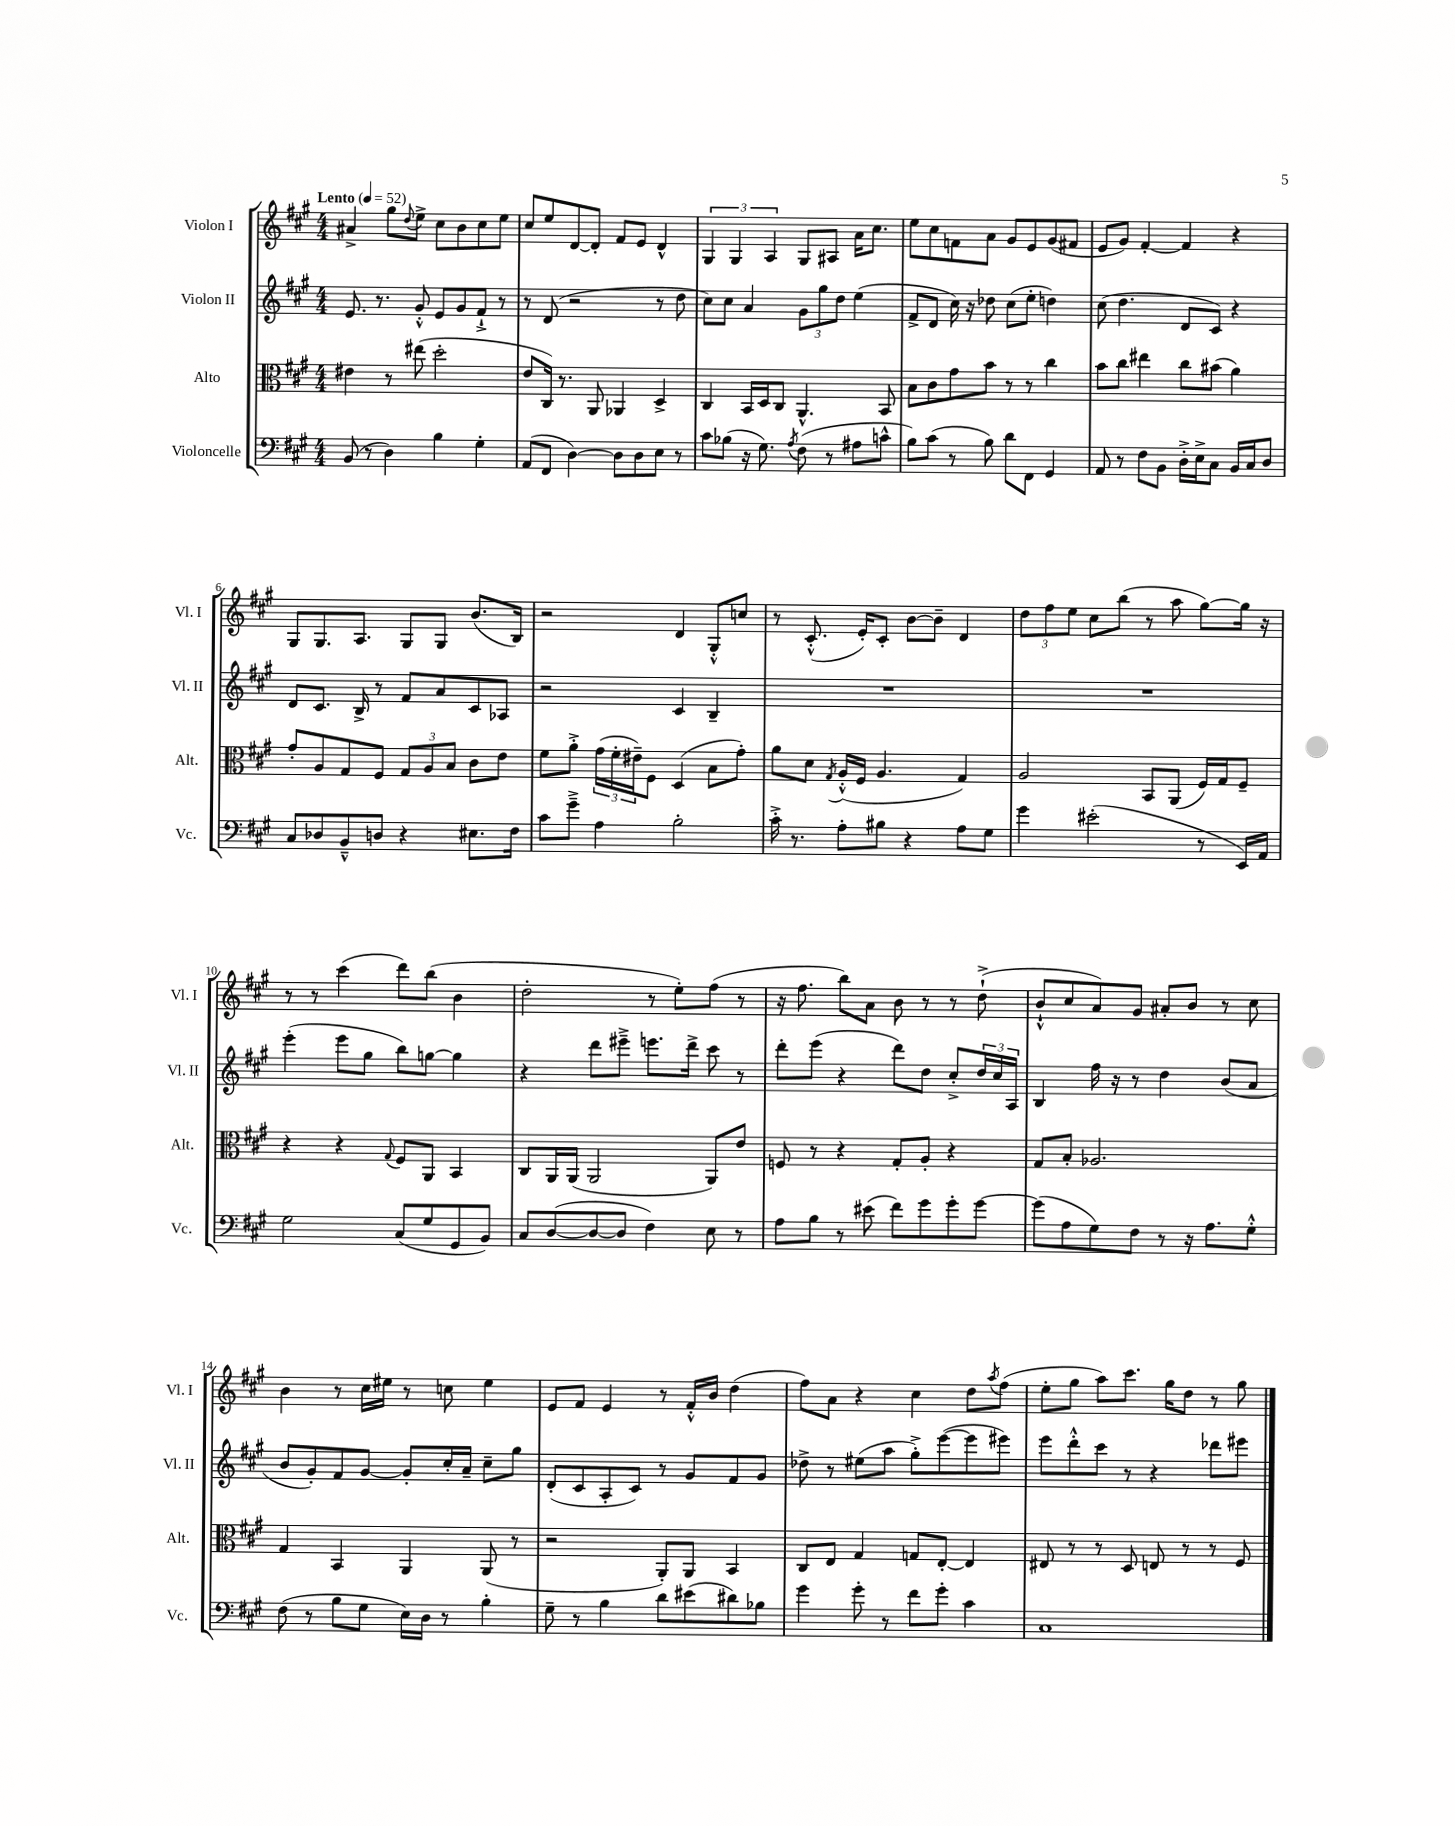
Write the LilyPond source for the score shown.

<<
\new StaffGroup <<
\new Staff = "s0" \with { instrumentName = "Violon I" shortInstrumentName = "Vl. I" } {
    \clef treble \key a \major \numericTimeSignature \time 4/4 \tempo "Lento" 4 = 52
    ais'4-> gis''8 \appoggiatura { d''8 } e''8-> cis''8 b'8 cis''8 e''8 |
    cis''8 e''8 d'8~ d'8-. fis'8 e'8 d'4-^ |
    \tuplet 3/2 { gis4 gis4 a4 } gis8 ais8 a'16 cis''8. |
    e''8 cis''8 f'8 a'8 gis'8 e'8 gis'8( fis'8 |
    e'8 gis'8) fis'4~-. fis'4 r4 |
    gis8 gis8. a8. gis8 gis8 b'8.( b16) |
    r2 d'4 gis8-.-^ c''8 |
    r8 cis'8.-.-^( e'16-.) cis'8-. b'8~ b'8-- d'4 |
    \tuplet 3/2 { d''8 fis''8 e''8 } cis''8 b''8( r8 a''8 gis''8~) gis''16 r16 |
    r8 r8 cis'''4( d'''8) b''8( b'4 |
    d''2-. r8 e''8-.) fis''8( r8 |
    r16 fis''8. b''8) a'8 b'8 r8 r8 d''8-!->( |
    b'8-!-^ cis''8 a'8) gis'8 ais'8-. b'8 r8 cis''8 |
    b'4 r8 cis''16 eis''16 r8 c''8 eis''4 |
    e'8 fis'8 e'4 r8 fis'16-.-^ b'16 d''4( |
    fis''8) a'8 r4 cis''4 d''8 \acciaccatura { a''8 } fis''8( |
    e''8-. gis''8 a''8) cis'''8. gis''16 d''8 r8 gis''8 \bar "|." |
}
\new Staff = "s1" \with { instrumentName = "Violon II" shortInstrumentName = "Vl. II" } {
    \clef treble \key a \major \numericTimeSignature \time 4/4
    e'8. r8. gis'8-.-^ e'8 gis'8 fis'8-!-> r8 |
    r8 d'8( r2 r8 d''8 |
    cis''8) cis''8 a'4 \tuplet 3/2 { gis'8 gis''8 d''8 } e''4( |
    fis'8-> d'8 cis''16) r16 des''8 cis''8( e''8-. d''4) |
    cis''8( d''4. d'8 cis'8) r4 |
    d'8 cis'8. b16-> r8 fis'8 a'8 cis'8 aes8 |
    r2 cis'4 b4-- |
    R1 |
    R1 |
    e'''4-.( e'''8 gis''8 b''8) g''8~ g''4 |
    r4 d'''8 eis'''8---> e'''8. d'''16-> cis'''8 r8 |
    d'''8-. e'''8( r4 d'''8) d''8 cis''8-.-> \tuplet 3/2 { d''16 cis''16 a16 } |
    b4 fis''16 r16 r8 d''4 b'8( a'8 |
    b'8 gis'8-.) fis'8 gis'8~ gis'8-. cis''16-. a'16-- cis''8-- gis''8 |
    d'8-.( cis'8 a8-. cis'8) r8 gis'8 fis'8 gis'8 |
    des''8-> r8 eis''8( a''8 gis''8-.->) e'''8~( e'''8 eis'''8) |
    e'''8 d'''8-.-^ cis'''8 r8 r4 des'''8 eis'''8 \bar "|." |
}
\new Staff = "s2" \with { instrumentName = "Alto" shortInstrumentName = "Alt." } {
    \clef alto \key a \major \numericTimeSignature \time 4/4
    eis'4 r8 eis''8( d''2-. |
    e'8 cis16) r8. a,8 aes,4 d4-> |
    cis4 b,16 d16 cis8 a,4.-^ b,8 |
    b8 cis'8 gis'8 b'8 r8 r8 cis''4 |
    b'8 cis''8 eis''4 cis''8 bis'8( a'4) |
    gis'8-. a8 gis8 fis8 \tuplet 3/2 { gis8 a8 b8 } cis'8 e'8 |
    fis'8 a'8-.-> \tuplet 3/2 { gis'16( fis'16-. eis'16--) } fis8 d4( b8 gis'8-.) |
    a'8 d'8 \acciaccatura { gis8 } a16-.-^( fis16 a4. gis4) |
    a2 b,8 a,8( fis16) gis16 fis8-- |
    r4 r4 \appoggiatura { gis8 } fis8 a,8 b,4 |
    cis8 a,16 a,16( a,2 a,8) e'8 |
    f8 r8 r4 gis8-. a8-. r4 |
    gis8 b8-. aes2. |
    gis4 b,4 a,4 a,8( r8 |
    r2 a,8-.) a,8 b,4 |
    cis8 e8 gis4 g8 e8~-. e4 |
    eis8 r8 r8 d8 e8 r8 r8 fis8 \bar "|." |
}
\new Staff = "s3" \with { instrumentName = "Violoncelle" shortInstrumentName = "Vc." } {
    \clef bass \key a \major \numericTimeSignature \time 4/4
    b,8( r8 d4) b4 gis4-. |
    a,8( fis,8 d4~) d8 d8 e8 r8 |
    cis'8 bes8( r16 gis8.) \acciaccatura { a8 } fis8( r8 ais8 c'8-^ |
    b8) cis'8( r8 b8) d'8 fis,8 gis,4 |
    a,8 r8 fis8 b,8 d16-.-> e16-> cis8 b,16 cis16 d8 |
    cis8 des8 b,8---^ d8 r4 eis8. fis16 |
    cis'8 gis'8---> a4 b2-. |
    cis'16-.-> r8. a8-. bis8 r4 a8 gis8 |
    gis'4 eis'2-.( r8 e,16) a,16 |
    gis2 cis8( gis8 gis,8 b,8) |
    cis8 d8~( d8~ d8 fis4) e8 r8 |
    a8 b8 r8 eis'8( fis'8) gis'8 gis'8-. gis'8~ |
    gis'8( a8 gis8) fis8 r8 r16 a8. gis8-.-^ |
    fis8( r8 b8 gis8 e16) d16 r8 b4-. |
    gis8-- r8 b4 d'8 eis'8( dis'8) bes8 |
    gis'4 gis'8-. r8 fis'8 gis'8-. cis'4 |
    cis1 \bar "|." |
}
>>
>>
